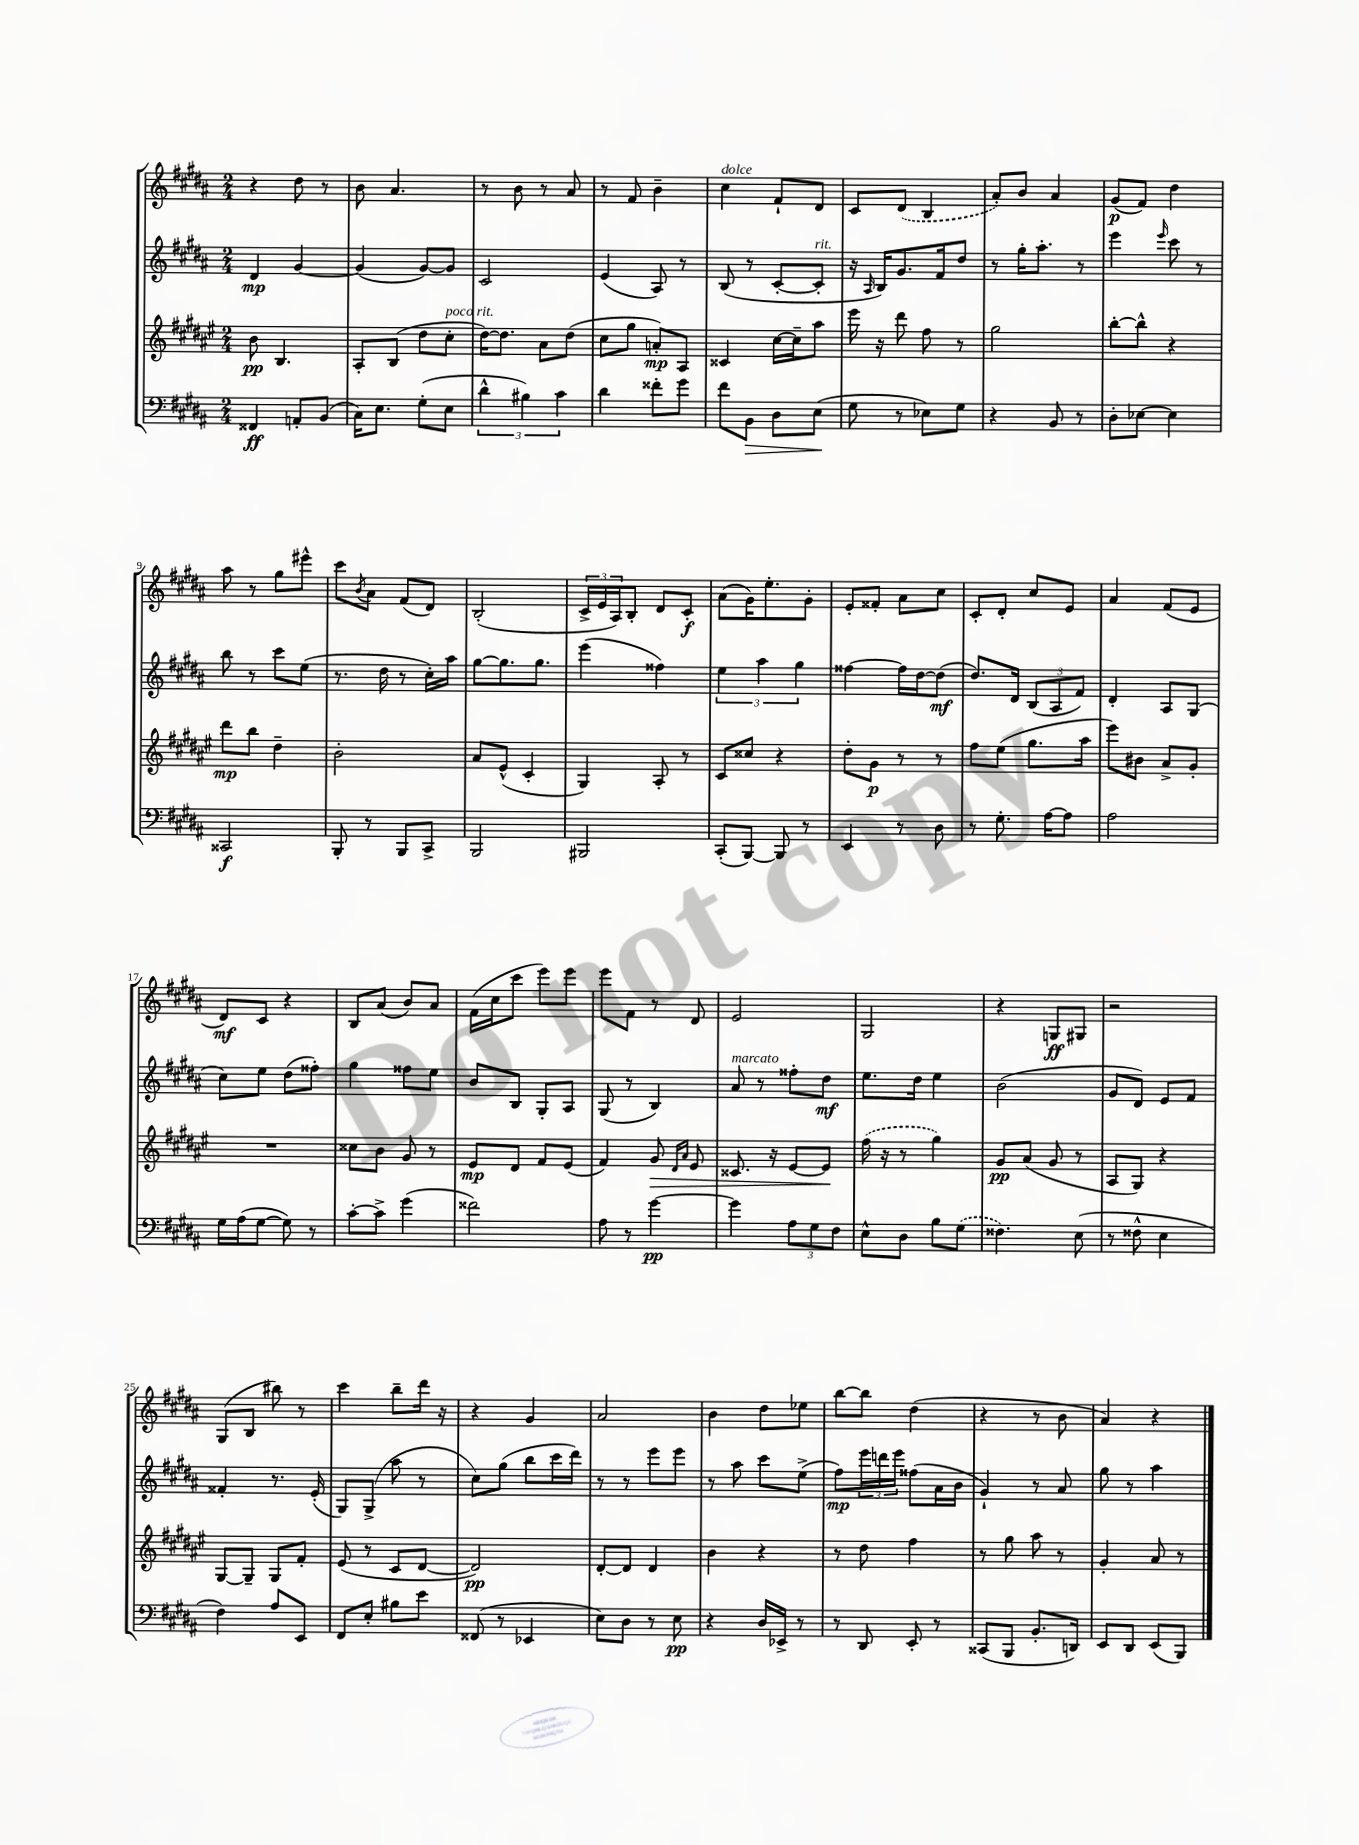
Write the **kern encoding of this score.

**kern	**dynam	**kern	**dynam	**kern	**dynam	**kern	**dynam
*part4	*part4	*part3	*part3	*part2	*part2	*part1	*part1
*staff4	*staff4	*staff3	*staff3	*staff2	*staff2	*staff1	*staff1
*clefF4	*	*clefG2	*	*clefG2	*	*clefG2	*
*k[f#c#g#d#a#]	*	*k[f#c#g#d#a#e#]	*	*k[f#c#g#d#a#]	*	*k[f#c#g#d#a#]	*
*M2/4	*	*M2/4	*	*M2/4	*	*M2/4	*
=1	=1	=1	=1	=1	=1	=1	=1
4FF##X/	ff	8b\	pp	4d#/	mp	4r	.
.	.	4.B/	.	.	.	.	.
8AAn'/L	.	.	.	[4g#/	.	8dd#\	.
(8BB/J	.	.	.	.	.	8r	.
=2	=2	=2	=2	=2	=2	=2	=2
16C#\KL)	.	8A#'/L	.	(4g#/]	.	8b\	.
8.E\J	.	.	.	.	.	.	.
.	.	(8B/J	.	.	.	4.a#/	.
(8G#'\L	.	8dd#\L	.	[8g#/L)	.	.	.
!	!	!LO:TX:a:i:t=poco rit.	!	!	!	!	!
8E\J	.	8cc#'\J	.	8g#/J]	.	.	.
=3	=3	=3	=3	=3	=3	=3	=3
6d#^^\	.	[16dd#\KL)	.	2c#/	.	8r	.
.	.	8.dd#\J]	.	.	.	.	.
.	.	.	.	.	.	8b\	.
6B#X\)	.	.	.	.	.	.	.
.	.	8a#\L	.	.	.	8r	.
6c#\	.	.	.	.	.	.	.
.	.	(8dd#\J	.	.	.	8a#/	.
=4	=4	=4	=4	=4	=4	=4	=4
4d#\	.	8cc#\L	.	(4e/	.	8r	.
.	.	8gg#\J	.	.	.	8f#/	.
8f##X'\L	.	8an'/L)	mp	8A#/)	.	4b~\	.
8g#\J	.	8A#/J	.	8r	.	.	.
=5	=5	=5	=5	=5	=5	=5	=5
!	!	!	!	!	!	!LO:TX:a:i:t=dolce	!
8f#\L	.	4c##X/	.	(8B/	.	4cc#\	.
!	!LO:HP:b	!	!	!	!	!	!
8BB\J	>	.	.	8r	.	.	.
8D#\L	.	[16cc#\LL	.	[8c#'/L	.	8f#`/L	.
.	.	16cc#~\J]	.	.	.	.	.
!	!	!	!	!LO:TX:a:i:t=rit.	!	!	!
(8E\J	.	8aa#\J	.	8c#'/J]	.	8d#/J	.
.	]	.	.	.	.	.	.
=6	=6	=6	=6	=6	=6	=6	=6
8G#\	.	16eee#\	.	16r	.	8c#/L	.
.	.	.	.	16qqA#/	.	.	.
.	.	16r	.	16B/KL)	.	.	.
8r	.	8ddd#\	.	8.g#/	.	(8d#/J	.
8E-X\L)	.	8ff#\	.	.	.	4B/	.
.	.	.	.	16f#/k	.	.	.
8G#\J	.	8r	.	8dd#/J	.	.	.
=7	=7	=7	=7	=7	=7	=7	=7
4r	.	2gg#\	.	8r	.	8a#'/L)	.
.	.	.	.	16gg#'\KL	.	8b/J	.
.	.	.	.	8.aa#'\J	.	.	.
8BB/	.	.	.	.	.	4a#/	.
8r	.	.	.	8r	.	.	.
=8	=8	=8	=8	=8	=8	=8	=8
8D#'\L	.	[8bb'\L	.	4eee\	.	(8g#/L	p
[8E-X\J	.	8bb^^\J]	.	.	.	8f#/J)	.
.	.	.	.	16qqeee/	.	.	.
4E-\]	.	4r	.	8ccc#\	.	4dd#\	.
.	.	.	.	8r	.	.	.
!!LO:LB:g=z
=9	=9	=9	=9	=9	=9	=9	=9
2CC##X/	f	8ddd#\L	mp	8bb\	.	8aa#\	.
.	.	8bb\J	.	8r	.	8r	.
.	.	4dd#~\	.	8ccc#\L	.	8gg#\L	.
.	.	.	.	(8ee\J	.	8eee#X^^\J	.
=10	=10	=10	=10	=10	=10	=10	=10
8BBB'/	.	2b'\	.	8.r	.	8ccc#\L	.
.	.	.	.	.	.	8qb/	.
8r	.	.	.	.	.	8a#\J	.
.	.	.	.	16dd#\	.	.	.
8BBB/L	.	.	.	8r	.	(8f#/L	.
8CC#^/J	.	.	.	16cc#'\LL)	.	8d#/J)	.
.	.	.	.	16aa#\JJ	.	.	.
=11	=11	=11	=11	=11	=11	=11	=11
2BBB/	.	8a#/L	.	[8gg#\L	.	(2B'/	.
.	.	(8e#^^/J	.	8.gg#\]	.	.	.
.	.	4c#'/	.	.	.	.	.
.	.	.	.	8.gg#\J	.	.	.
=12	=12	=12	=12	=12	=12	=12	=12
2BBB#X/	.	4G#/)	.	(4eee\	.	24c#^/LL	.
.	.	.	.	.	.	24e/	.
.	.	.	.	.	.	24A#/J)	.
.	.	.	.	.	.	8B'/J	.
.	.	8A#'/	.	4ff##X\)	.	8d#/L	.
.	.	8r	.	.	.	8c#'/J	f
=13	=13	=13	=13	=13	=13	=13	=13
(8CC#'/L	.	8c#/L	.	6ee\	.	(8a#\L	.
[8BBB/J)	.	8cc##X/J	.	.	.	16g#\K)	.
.	.	.	.	6aa#\	.	.	.
.	.	.	.	.	.	8.ee'\	.
8BBB/]	.	4r	.	.	.	.	.
.	.	.	.	6gg#\	.	.	.
8r	.	.	.	.	.	8g#'\J	.
=14	=14	=14	=14	=14	=14	=14	=14
4EE/	.	8dd#'\L	.	[4ff##X\	.	8e'/L	.
.	.	8g#\J	p	.	.	8f##X'/J	.
8r	.	8r	.	16ff##\LL]	.	8a#\L	.
.	.	.	.	[16dd#\J	.	.	.
8D#\	.	8r	.	(8dd#\J]	mf	8cc#\J	.
=15	=15	=15	=15	=15	=15	=15	=15
8r	.	8ff#\L	.	8.dd#/L)	.	8c#'/L	.
8.G#'\	.	(8ee#\J	.	.	.	8d#'/J	.
.	.	.	.	16d#/Jk	.	.	.
.	.	8.gg#\L	.	(12B/L	.	8cc#/L	.
[16A#\KL	.	.	.	.	.	.	.
.	.	.	.	12A#/	.	.	.
8A#\J]	.	.	.	.	.	8e/J	.
.	.	.	.	12f#/J)	.	.	.
.	.	16aa#\Jk	.	.	.	.	.
=16	=16	=16	=16	=16	=16	=16	=16
2A#\	.	8eee#\L)	.	4d#'/	.	4a#/	.
.	.	8b#X\J	.	.	.	.	.
.	.	8a#^/L	.	8A#/L	.	(8f#/L	.
.	.	8g#'/J	.	(8G#/J	.	8e/J	.
!!LO:LB:g=z
=17	=17	=17	=17	=17	=17	=17	=17
16G#\LL	.	2r	.	8cc#\L)	.	8d#/L)	mf
(16A#\J	.	.	.	.	.	.	.
[8G#\J	.	.	.	8ee\J	.	8c#/J	.
8G#\])	.	.	.	(8dd#\L	.	4r	.
8r	.	.	.	8ff##X'\J)	.	.	.
=18	=18	=18	=18	=18	=18	=18	=18
[8c#'\L	.	8cc##X\L	.	4gg#\	.	8B/L	.
8c#^\J]	.	8b\J	.	.	.	(8a#/J	.
(4g#\	.	8g#/	.	8ff##X\L	.	8b/L)	.
.	.	8r	.	8ee\J	.	8a#/J	.
=19	=19	=19	=19	=19	=19	=19	=19
2f##X\)	.	8e#/L	mp	8b/L	.	(16f#\LL	.
.	.	.	.	.	.	16cc#\J	.
.	.	8d#/J	.	8B/J	.	8ccc#\J	.
.	.	8f#/L	.	8G#'/L	.	8eee\L)	.
.	.	(8e#/J	.	8A#/J	.	8eee\J	.
=20	=20	=20	=20	=20	=20	=20	=20
8A#\	.	4f#/)	.	(8G#/	.	8eee\L	.
8r	.	.	.	8r	.	8f#\J	.
!	!	!	!LO:HP:b	!	!	!	!
[4g#\	pp	8g#/	>	4B/)	.	8r	.
.	.	16qqd#/LL	.	.	.	.	.
.	.	16qqa#/JJ	.	.	.	.	.
.	.	8e#/	.	.	.	8d#/	.
=21	=21	=21	=21	=21	=21	=21	=21
!	!	!	!	!LO:TX:a:i:t=marcato	!	!	!
4g#\]	.	8.c##X/	.	8a#/	.	2e/	.
.	.	.	.	8r	.	.	.
.	.	16r	.	.	.	.	.
12A#\L	.	[8e#/L	.	8ff##X'\L	.	.	.
12G#\	.	.	.	.	.	.	.
.	.	8e#/J]	.	8dd#\J	mf	.	.
12F#\J	.	.	.	.	.	.	.
.	.	.	]	.	.	.	.
=22	=22	=22	=22	=22	=22	=22	=22
8E^^\L	.	(16ff#\	.	8.ee\L	.	2G#/	.
.	.	16r	.	.	.	.	.
8D#\J	.	8r	.	.	.	.	.
.	.	.	.	16dd#\Jk	.	.	.
8B\L	.	4gg#\)	.	4ee\	.	.	.
(8G#\J	.	.	.	.	.	.	.
=23	=23	=23	=23	=23	=23	=23	=23
4.F##X\)	.	8g#/L	pp	(2b\	.	4r	.
.	.	(8a#/J	.	.	.	.	.
.	.	8g#/	.	.	.	8Gn/L	ff
(8E\	.	8r	.	.	.	8G#X/J	.
=24	=24	=24	=24	=24	=24	=24	=24
8r	.	8A#/L	.	8g#/L	.	2r	.
8F##X^^\	.	8G#/J)	.	8d#/J)	.	.	.
4E\	.	4r	.	8e/L	.	.	.
.	.	.	.	8f#/J	.	.	.
!!LO:LB:g=z
=25	=25	=25	=25	=25	=25	=25	=25
4F#\)	.	[8G#/L	.	4f##X'/	.	(8G#/L	.
.	.	8G#~/J]	.	.	.	8B/J	.
8A#/L	.	8G#/L	.	8.r	.	8bb#X\)	.
8EE/J	.	8f#'/J	.	.	.	8r	.
.	.	.	.	(16e'/	.	.	.
=26	=26	=26	=26	=26	=26	=26	=26
8FF#/L	.	(8e#/	.	8G#/L)	.	4ccc#\	.
8E'/J	.	8r	.	(8G#^/J	.	.	.
8B#X\L	.	8c#/L	.	8aa#\	.	8bb~\L	.
8e\J	.	[8d#/J	.	8r	.	16ddd#\Jk	.
.	.	.	.	.	.	16r	.
=27	=27	=27	=27	=27	=27	=27	=27
(8FF##X/	.	2d#/])	pp	8cc#\L)	.	4r	.
8r	.	.	.	(8gg#\J	.	.	.
4EE-X/	.	.	.	8bb\L	.	4g#/	.
.	.	.	.	16ccc#\L	.	.	.
.	.	.	.	16ddd#\JJ)	.	.	.
=28	=28	=28	=28	=28	=28	=28	=28
8E\L)	.	[8d#'/L	.	8r	.	2a#/	.
8D#\J	.	8d#/J]	.	8r	.	.	.
8r	.	4d#/	.	8eee\L	.	.	.
8E\	pp	.	.	8eee\J	.	.	.
=29	=29	=29	=29	=29	=29	=29	=29
4r	.	4b\	.	8r	.	4b\	.
.	.	.	.	8aa#\	.	.	.
16D#/LL	.	4r	.	8ccc#\L	.	8dd#\L	.
16EE-X^/JJ	.	.	.	.	.	.	.
8r	.	.	.	(8ee^\J	.	8ee-X\J	.
=30	=30	=30	=30	=30	=30	=30	=30
8r	.	8r	.	8ff#\L)	mp	[8bb\L	.
8DD#/	.	8dd#\	.	24eee\L	.	8bb\J]	.
.	.	.	.	24dddn\	.	.	.
.	.	.	.	24eee\JJ	.	.	.
8EE'/	.	4ff#\	.	(8ff##X\L	.	(4dd#\	.
8r	.	.	.	16a#\L	.	.	.
.	.	.	.	16b\JJ	.	.	.
=31	=31	=31	=31	=31	=31	=31	=31
(8CC##X/L	.	8r	.	4g#`/)	.	4r	.
8BBB/J	.	8gg#\	.	.	.	.	.
8.BB'/L	.	8aa#\	.	8r	.	8r	.
.	.	8r	.	8a#/	.	8b\	.
16DDn/Jk)	.	.	.	.	.	.	.
=32	=32	=32	=32	=32	=32	=32	=32
8EE/L	.	4g#'/	.	8gg#\	.	4a#/)	.
8DD#/J	.	.	.	8r	.	.	.
(8EE/L	.	8a#/	.	4aa#\	.	4r	.
8BBB/J)	.	8r	.	.	.	.	.
==	==	==	==	==	==	==	==
*-	*-	*-	*-	*-	*-	*-	*-
